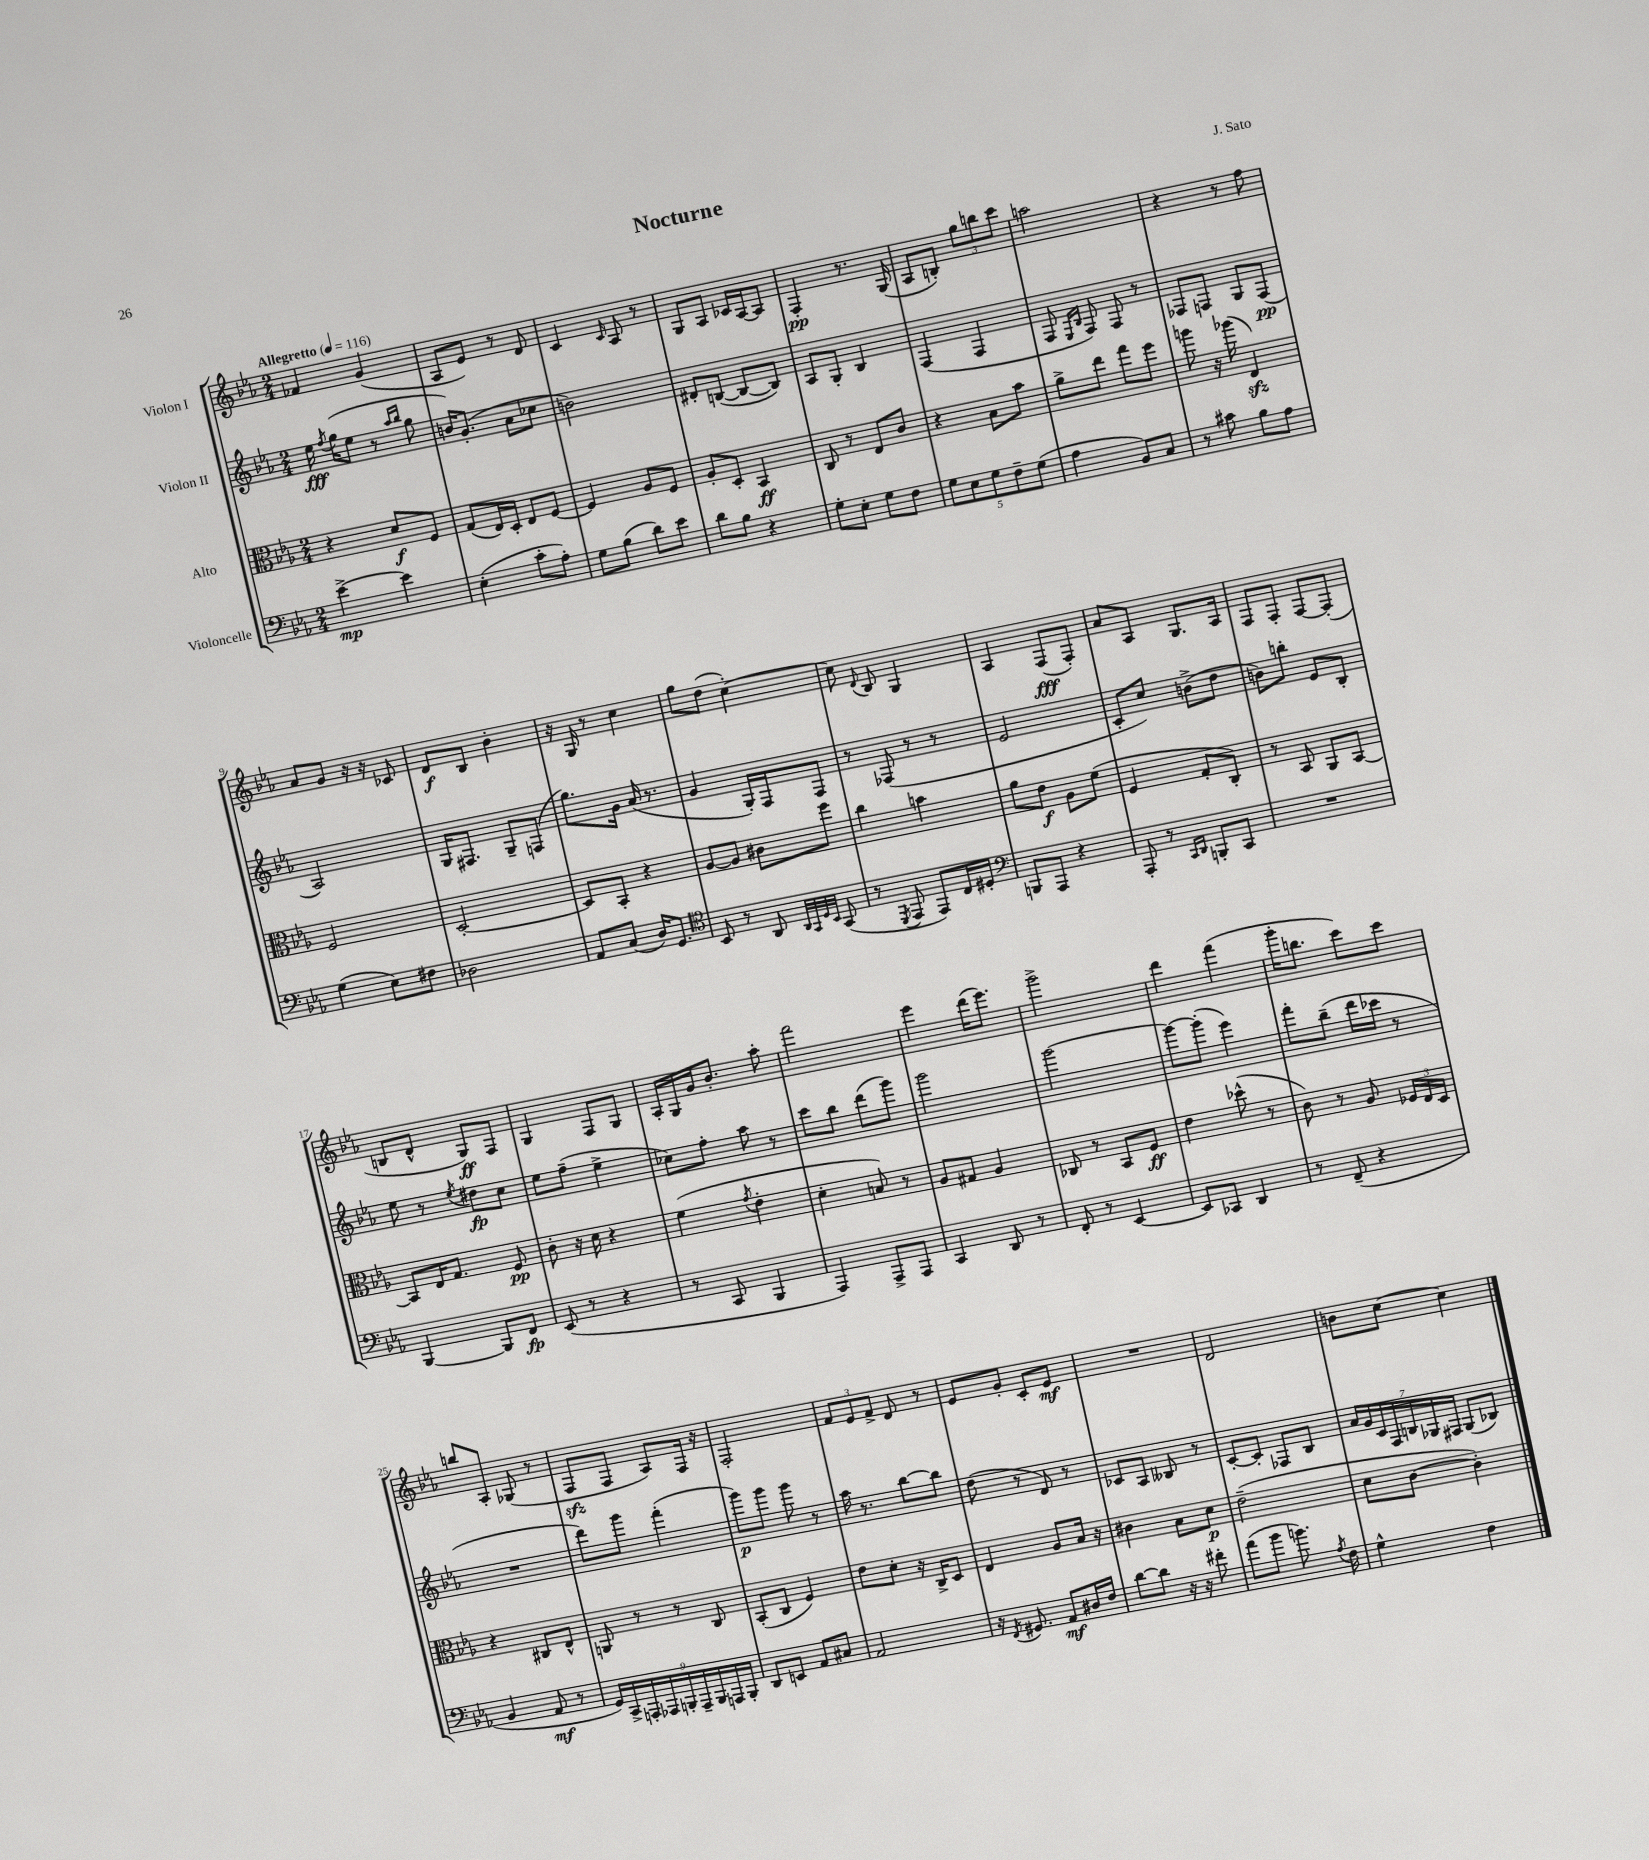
\header { title = "Nocturne" composer = "J. Sato" }
<<
\new StaffGroup <<
\new Staff = "s0" \with { instrumentName = "Violon I" } {
    \clef treble \key ees \major \numericTimeSignature \time 2/4 \tempo "Allegretto" 4 = 116
    \autoBeamOff fes'4 g'4( |
    aes8[ ees'8]) r8 d'8 |
    c'4 \grace { c'16 } aes8 r8 |
    g8[ aes8] ces'16[ aes16~ aes8] |
    f4-.\pp r8. g16( |
    aes8[ b8]-.) \tuplet 3/2 { g''8[ b''8 c'''8] } |
    a''2 |
    r4 r8 f''8 |
    aes'8[ g'8] r16 r16 ces'8 |
    d'8[\f bes8] bes'4-. |
    r16 g16 r8 c''4 |
    g''8[ d''8]( c''4~-.) |
    c''8 \appoggiatura { d'8 } bes8 g4 |
    aes4 f8[\fff( f8]-.) |
    aes'8[ aes8] g8.[ aes16] |
    f8[ f8]-. f8[~ f8]-.( |
    b8[ d'8]-^ g8[\ff) f8] |
    g4 f8[ g8] |
    aes16[-. g16 g'16 bes'8.]-. aes''8-. |
    f'''2 |
    ees'''4 d'''16[( ees'''8.]) |
    g'''2-> |
    d'''4 f'''4( |
    g'''16[-. b''8.] c'''8[) c'''8] |
    b''8[ aes8]-. ges8( r8 |
    f8[\sfz f8] aes8[) f16] r16 |
    f2-. |
    \tuplet 3/2 { f'8[ ees'8 f'8]-> } d'8 r8 |
    ees'8[ g'8]-. c'8[-. ees'8]\mf |
    R2 |
    d'2 |
    b'8[ c''8]~ c''4 \bar "|." |
}
\new Staff = "s1" \with { instrumentName = "Violon II" } {
    \clef treble \key ees \major \numericTimeSignature \time 2/4
    \autoBeamOff ees''16\fff \acciaccatura { f''8 } g''16[( ees''8] r8 \grace { aes''16[ bes''16] } g''8 |
    b'16[) g'8.]-.( aes'8[ ces''8] |
    b'2) |
    dis'8[-. b8]~( b8[~ b8]) |
    aes8[ g8]-. bes4 |
    f4( f4 |
    f8 \grace { ees16[ bes16] } f8) f8 r8 |
    fes8[ f8] g8[ f8]\pp( |
    aes2) |
    g16[ fis8.] g8[-- f8]( |
    g''8.[) g'16] aes'16( r8. |
    g'4 g16[-.) f16 f8] |
    r8 fes8( r8 r8 |
    ees'2 |
    c'8[-. c''8]) b'8[->( d''8] |
    b'8[) b''8]-. ees'8[ bes8]-. |
    ees''8 r8 \acciaccatura { ees''8 } dis''8[\fp c''8] |
    ees''8[ f''8]--( ees''4-> |
    ces''8[) f''8]-. aes''8 r8 |
    c'''8[ bes''8] d'''8[( g'''8]) |
    g'''2 |
    g'''2~ |
    g'''8[~ g'''8]-.( ees'''4) |
    f'''8[-. bes''8]--( d'''16[ ces'''16] r8 |
    R2 |
    d'''8[) g'''8] f'''4-.( |
    g'''8[\p) g'''8] g'''8 r8 |
    aes''16 r8. bes''8[~ bes''8] |
    d''8( r8 d'8) r8 |
    ces'8[ aes8] beses8 r8 |
    c'8[~-. c'8]-. fes8[ bes8] |
    \tuplet 7/4 { aes'16[ g'16 c'16 f16 b16 ges16 fis16] } ges8[( bes8]) \bar "|." |
}
\new Staff = "s2" \with { instrumentName = "Alto" } {
    \clef alto \key ees \major \numericTimeSignature \time 2/4
    \autoBeamOff r4 d'8[\f f8] |
    g8[( ees16) d16]-. ees8[ f8]~ |
    f4 aes8[ f8] |
    aes8[-. d8]-. bes,4\ff |
    c8 r8 ees8[ c'8] |
    r4 bes8[ bes'8] |
    aes'8[-> ees''8] g''8[ f''8] |
    a''8 r16 aes''16( ees4\sfz) |
    f2 |
    d2~-. |
    d8[ bes,8]-. r4 |
    aes8[~ aes8] cis'8[ f''8] |
    c''4 b'4 |
    aes'8[ ees'8]\f aes8[ f'8]( |
    f4 g8[-. c8]-.) |
    r8 bes,8 aes,8[ bes,8]~ |
    bes,8[ ees16 g8.] f8\pp |
    c'8-. r16 d'16 r4 |
    f'4( \acciaccatura { g'8 } ees'4-. |
    d'4-. b8) r8 |
    aes8[ gis8] aes4 |
    ces8 r8 bes,8[ f8]\ff |
    ees'4 des''8-^( r8 |
    c'8) r8 aes8 \tuplet 3/2 { fes16[ ees16 d16] } |
    r4 cis8[ ees8]-^ |
    a,8 r8 r8 c8 |
    bes,8[-.( c8] f4) |
    ees'8[ d'8]-. r16 c16[-> d8] |
    ees4 aes8[ bes16] r16 |
    cis'4 bes8[ d'8]\p |
    ees'2--( |
    d'8[ c'8]~ c'4-.) \bar "|." |
}
\new Staff = "s3" \with { instrumentName = "Violoncelle" } {
    \clef bass \key ees \major \numericTimeSignature \time 2/4
    \autoBeamOff ees'4~->\mp ees'4 |
    ees4-.( c'8[-. aes8]-.) |
    g8[ bes8]( d'8[) ees'8] |
    d'8[ bes8] r4 |
    g8[-. ees8]-. g8[ f8] |
    \tuplet 5/4 { g8[ ees8 g8 f8-- g8]( } |
    aes4 bes,8[) c8] |
    r8 cis'8 bes8[ aes8] |
    g4( ees8[) fis8] |
    des2 |
    aes,8[ c8]( d16[) g,8.] |
    \clef tenor bes,8 r8 aes,8 \grace { aes,32[ g,32 d32 bes,32] } g,8( |
    r8 \acciaccatura { d,8 } ees,8 ees,8[) c16 dis16]-. |
    \clef bass b,,8[ aes,,8] r4 |
    aes,,8-. r8 \grace { c,16[ d,16] } b,,8[-. c,8] |
    R2 |
    bes,,4~ bes,,8[ f,8]\fp |
    ees,8( r8 r4 |
    r8 c,8 bes,,4 |
    aes,,4) aes,,8[-> aes,,8] |
    c,4 d,8 r8 |
    f,8-. r8 ees,4~ |
    ees,8[ ces,8] d,4 |
    r8 f,8--( r4 |
    bes,4 aes,8\mf r8 |
    \tuplet 9/8 { g,16[) c,16-> a,,16-. aes,,16 b,,16-. aes,,16-- b,,16 a,,16 b,,16]-. } |
    d,8[ e,8] aes,8[ cis8] |
    aes,2 |
    r16 \acciaccatura { f,8 } gis,8. aes,8[\mf dis16 f16] |
    d'8[~ d'8] r16 r16 fis'8-. |
    aes'8[( bes'8] b'8.) \acciaccatura { aes8 } f16 |
    g4-^ f4 \bar "|." |
}
>>
>>
